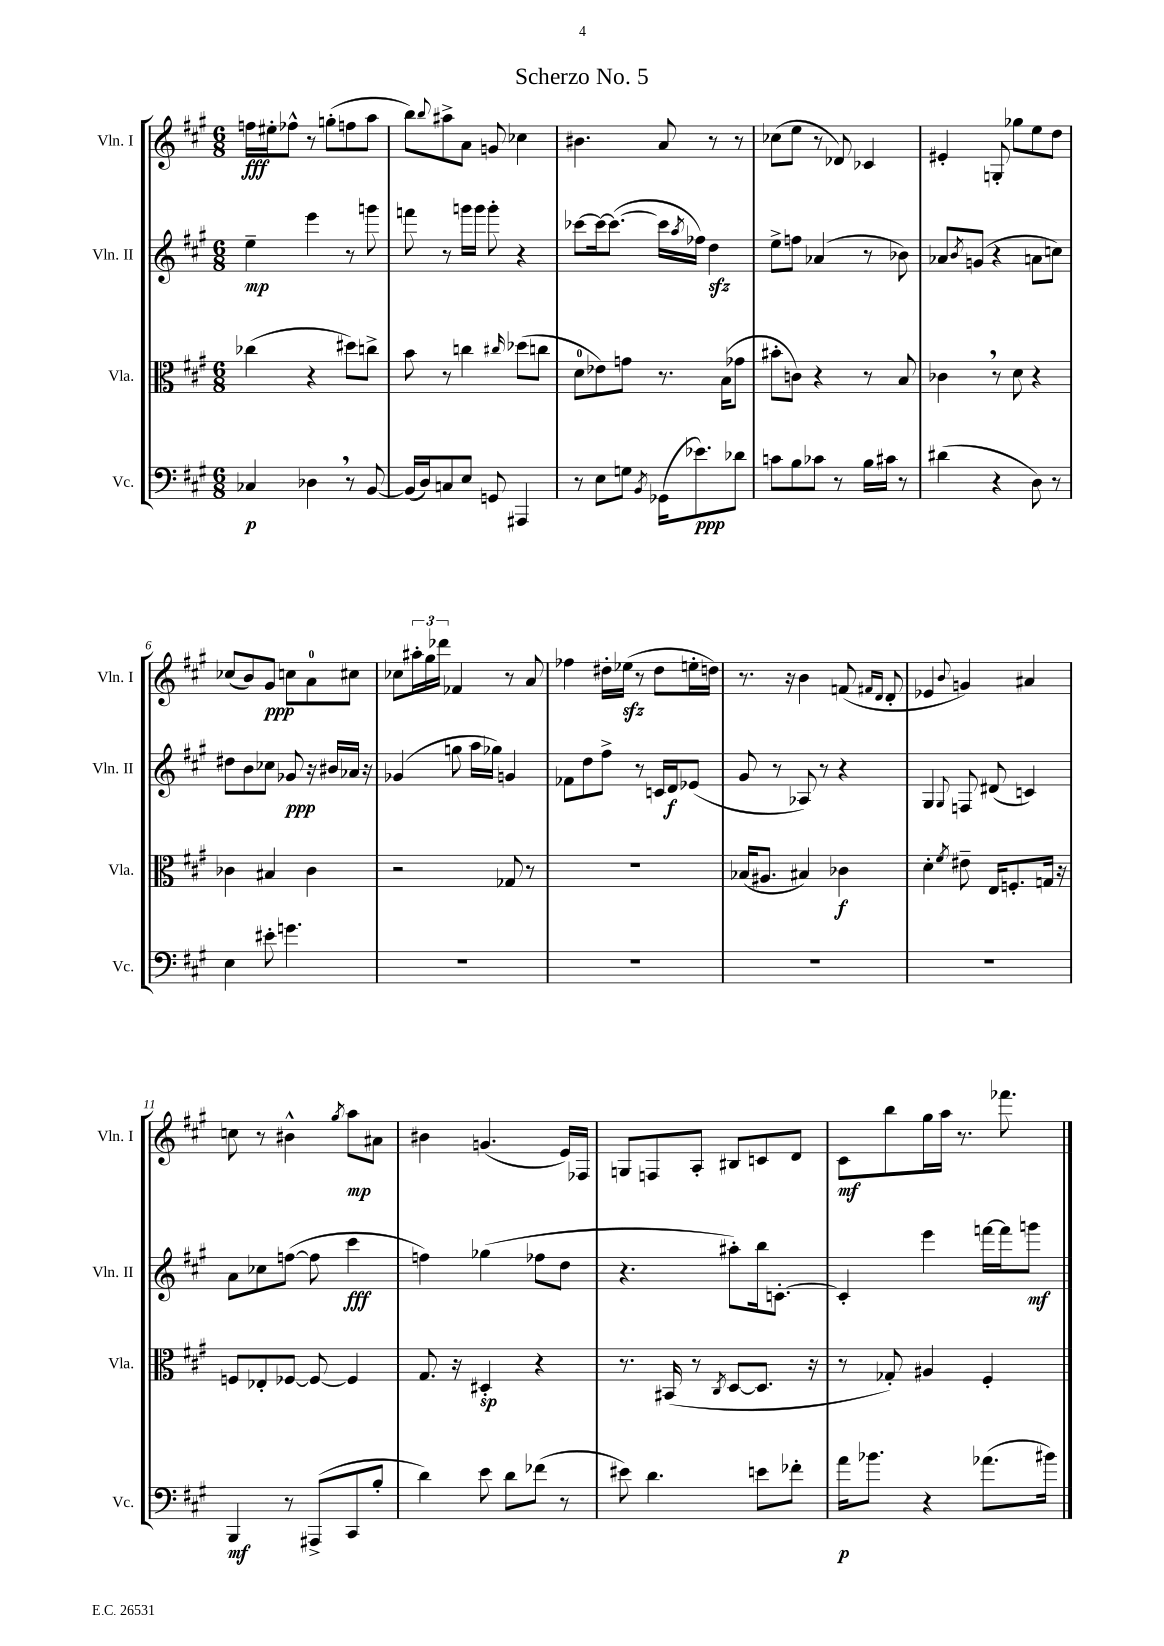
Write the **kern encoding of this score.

**kern	**kern	**kern	**kern
*staff4	*staff3	*staff2	*staff1
*clefF4	*clefC3	*clefG2	*clefG2
*k[f#c#g#]	*k[f#c#g#]	*k[f#c#g#]	*k[f#c#g#]
*M6/8	*M6/8	*M6/8	*M6/8
4C-/	(4cc-\	4ee~\	16ff\LL
.	.	.	16ee#'\J
.	.	.	8ff-^^\J
4D-\	4r	4eee\	8r
.	.	.	(8gg'\L
8r	8dd#\L)	8r	8ff\
[8BB/	8cc^\J	8ggg\	8aa\J
=	=	=	=
(16BB/]LL	8b\	8fff\	8bb\L)
16D/J)	.	.	.
.	.	.	8qqbb/
8C/	8r	8r	8aa#^\
8E/J	4cc\	16ggg\LL	8a\J
.	.	16ggg\JJ	.
8GG/	.	8ggg'\	8g/
.	16qqcc#/	.	.
4AAA#/	(8dd-\L	4r	4cc-\
.	8cc\J	.	.
=	=	=	=
8r	8d\L	[8ccc-\L	4.b#\
8E\L	8e-\)	16ccc-\_k	.
.	.	(8.ccc-\_J	.
8G\J	8g\J	.	.
8qBB/	.	.	.
(16GG-\LK	8.r	16ccc-\]LL	8a/
.	.	8qaa/	.
8.e-\)	.	16ff-\JJ)	.
.	.	4dd\	8r
.	(16B\LK	.	.
8d-\J	8g-\J	.	8r
=	=	=	=
8c\L	8b#'\L	8ee^\L	(8cc-\L
8B\	8c\J)	8ff\J	8ee\J
8c-\J	4r	(4a-/	8r
8r	.	.	8d-/)
16B\LL	8r	8r	4c-/
16c#\JJ	.	.	.
8r	8B/	8b-\)	.
=	=	=	=
(4d#\	4c-\	8a-/L	4e#'/
.	.	8qb/	.
.	.	(8g/J	.
4r	8r	4r	8G'/
.	8d\	.	8gg-\L
8D\)	4r	8a\L	8ee\
8r	.	8cc\J)	8dd\J
=	=	=	=
4E\	4c-\	8dd#\L	(8cc-/L
.	.	8b\	8b/)
8e#'\	4B#/	8cc-\J	8g#/J
4.g\	.	8g-/	8cc\L
.	4c-\	16r	8a\
.	.	16b#/LL	.
.	.	16a-/JJ	8cc#\J
.	.	16r	.
=	=	=	=
2.r	2r	(4g-/	8cc-\L
.	.	.	24aa#'\L
.	.	.	24gg#\
.	.	.	24ddd-\JJ
.	.	8gg\	4f-/
.	.	16aa\LL	.
.	.	16gg-\JJ)	.
.	8G-/	4g/	8r
.	8r	.	8a/
=	=	=	=
2.r	2.r	8f-\L	4ff-\
.	.	8dd\	.
.	.	8ff#^\J	16dd#'\LL
.	.	.	(16ee-\JJ
.	.	8r	8r
.	.	16c/LL	8dd#\L
.	.	16d/J	.
.	.	(8e-/J	16ee'\L
.	.	.	16dd\JJ)
=	=	=	=
2.r	(16B-/LK	8g#/	8.r
.	8.A#/J	.	.
.	.	8r	.
.	.	.	16r
.	4B#/)	8A-/)	4b\
.	.	8r	.
.	4c-\	4r	(8f/
.	.	.	16qqf#/LL
.	.	.	16qqd/JJ
.	.	.	8d'/
=	=	=	=
2.r	4d'\	4G#/	4e-/
.	8qf#/	8qqG#/	8qqb/
.	8e#~\	8F/	4g/)
.	16E/LK	(8d#/	.
.	8.F'/	.	.
.	.	4c/)	4a#/
.	16G/Jk	.	.
.	16r	.	.
=	=	=	=
4BBB/	8F/L	8a\L	8cc\
.	8E-'/	8cc-\	8r
8r	[8F-/J	([8ff\J	4b#^^\
(8AAA#^/L	8F-/_	8ff\]	.
.	.	.	8qgg#/
8CC#/	4F-/]	4ccc#\	8aa\L
8B'/J	.	.	8a#\J
=	=	=	=
4d\)	8.G#/	4ff\)	4b#\
.	16r	.	.
8e\	4D#'/	(4gg-\	(4.g/
8d\L	.	.	.
(8f-\J	4r	8ff-\L	.
8r	.	8dd\J	16e/LL)
.	.	.	16F-/JJ
=	=	=	=
8e#\)	8.r	4.r	8G/L
4.d\	.	.	8F/
.	(16BB#/	.	.
.	8r	.	8A'/J
.	8qC#/	.	.
.	[8D/L	8aa#'\L)	8B#/L
8e\L	8.D/]J	16bb\k	8c/
.	.	[8.c'\J	.
8f-'\J	.	.	8d/J
.	16r	.	.
=	=	=	=
16a\LK	8r	4c'/]	8c#\L
8.b-\J	.	.	.
.	8G-'/)	.	8bb\
4r	4A#/	4eee\	16gg#\L
.	.	.	16aa\JJ
.	.	.	8.r
(8.a-\L	4F#'/	[16fff\LL	.
.	.	16fff\]J	8.fff-\
.	.	8ggg\J	.
16b#\Jk)	.	.	.
==	==	==	==
*-	*-	*-	*-
